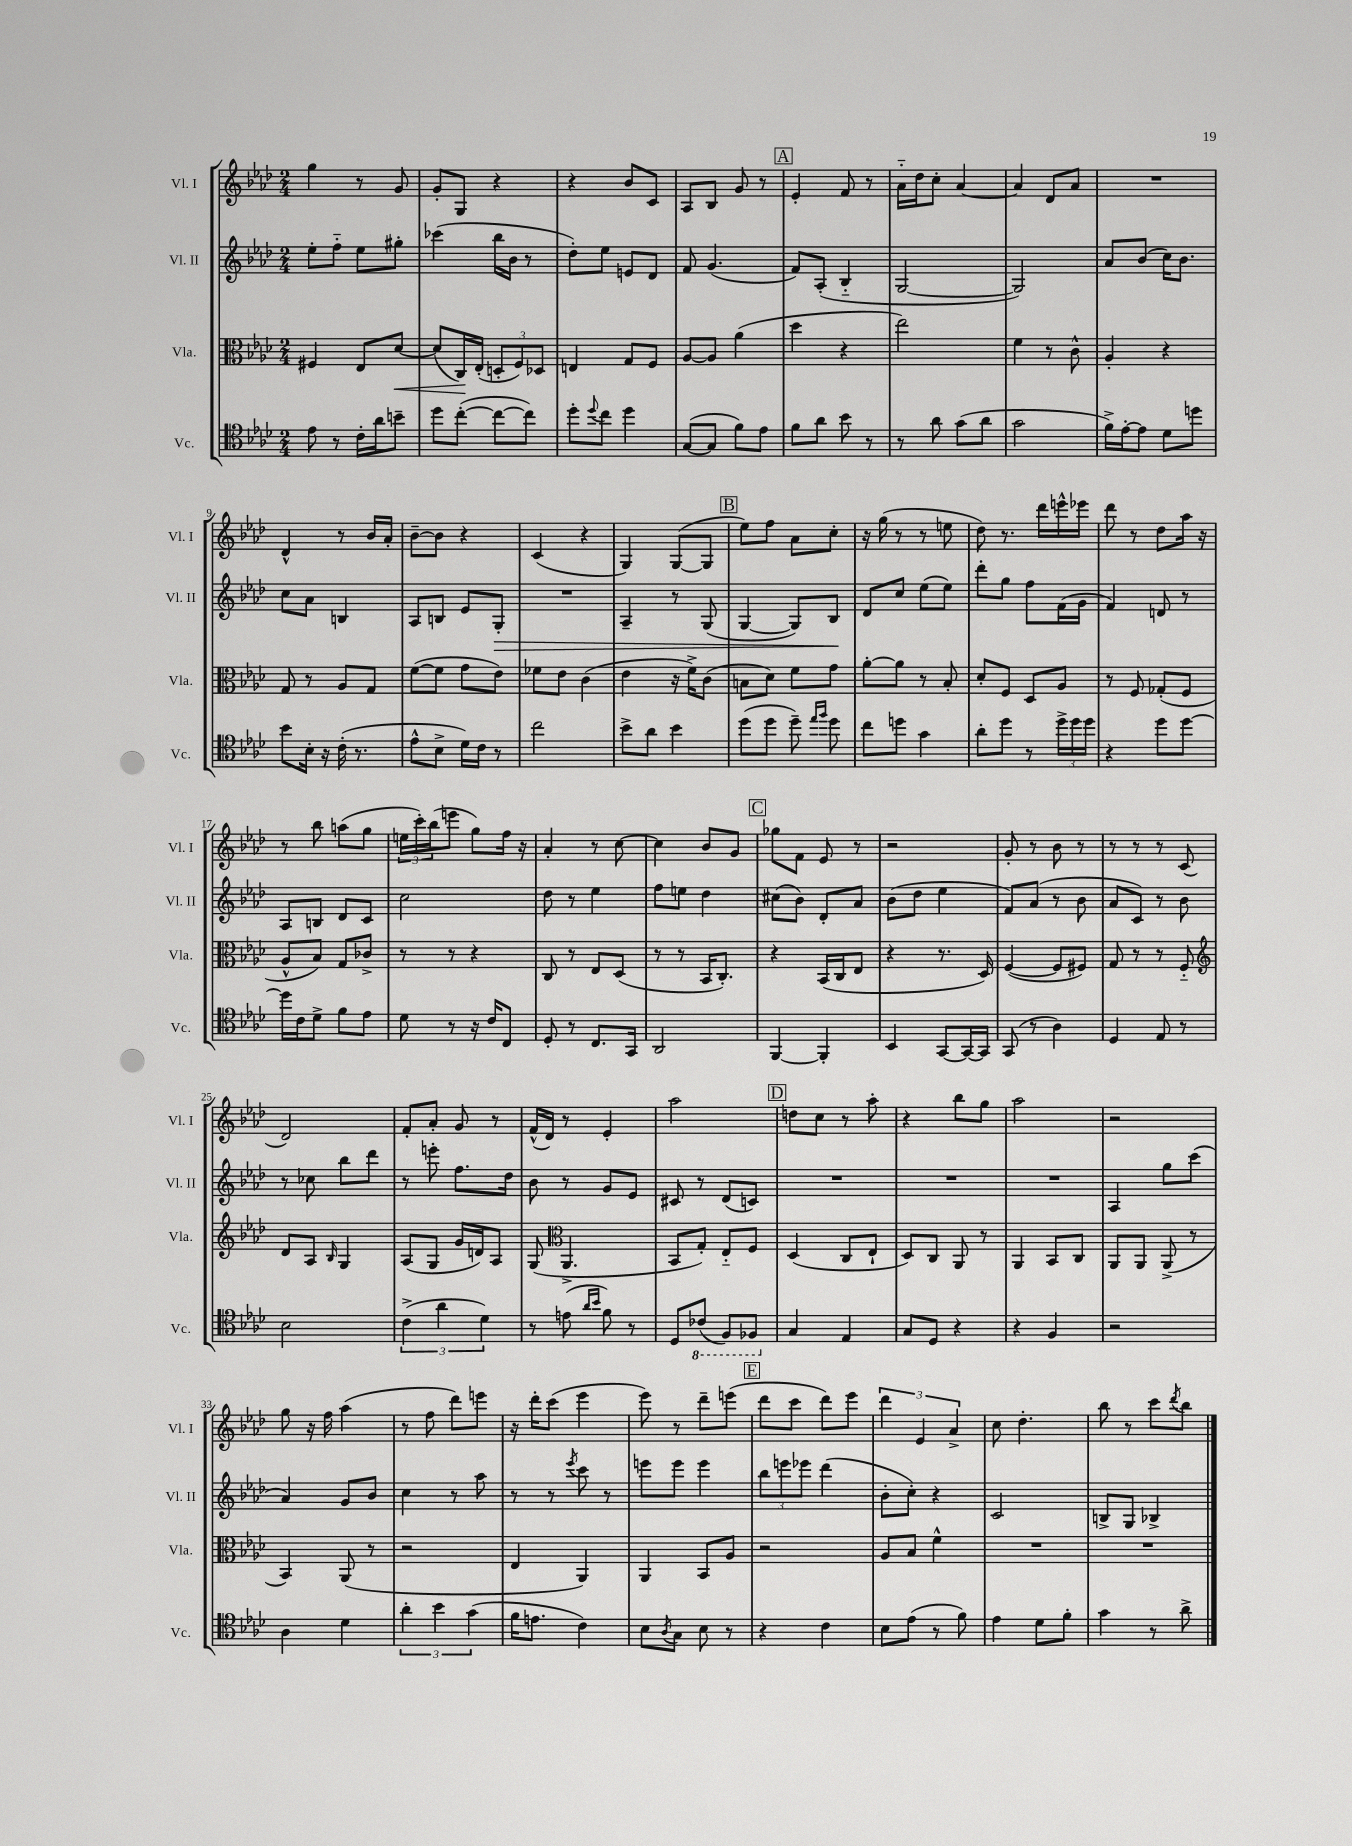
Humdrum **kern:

**kern	**kern	**dynam	**kern	**dynam	**kern
*part4	*part3	*part3	*part2	*part2	*part1
*staff4	*staff3	*staff3	*staff2	*staff2	*staff1
*I"Vc.	*I"Vla.	*	*I"Vl. II	*	*I"Vl. I
*I'Vc.	*I'Vla.	*	*I'Vl. II	*	*I'Vl. I
*clefC4	*clefC3	*	*clefG2	*	*clefG2
*k[b-e-a-d-]	*k[b-e-a-d-]	*	*k[b-e-a-d-]	*	*k[b-e-a-d-]
*M2/4	*M2/4	*	*M2/4	*	*M2/4
=1	=1	=1	=1	=1	=1
8e-\	4F#X/	.	8ee-'\L	.	4gg\
8r	.	.	8ff\J	.	.
16c'\LL	8E-/L	.	8ee-\L	.	8r
16a-\J	.	.	.	.	.
!	!	!LO:HP:b	!	!	!
8bn~\J	[8d-/J	<	8gg#X'\J	.	8g/
=2	=2	=2	=2	=2	=2
8dd-\L	(8d-/L]	.	(4ccc-X\	.	8g'/L
([8cc'\J	16C/L)	.	.	.	8G/J
.	(16E-'/JJ	[	.	.	.
8cc\L_	12Dn'/L	.	16bb-\LL	.	4r
.	.	.	16b-\JJ	.	.
.	12F/)	.	.	.	.
8cc\J])	.	.	8r	.	.
.	12D-X/J	.	.	.	.
=3	=3	=3	=3	=3	=3
8dd-'\L	4En/	.	8dd-'\L)	.	4r
8qqdd-/	.	.	.	.	.
8cc\J	.	.	8ee-\J	.	.
4dd-\	8G/L	.	8en/L	.	8b-/L
.	8F/J	.	8d-/J	.	8c/J
=4	=4	=4	=4	=4	=4
([8G/L	[8A-/L	.	8f/	.	8A-/L
8G/J]	8A-/J]	.	(4.g/	.	8B-/J
8f\L)	(4a-\	.	.	.	8g/
8e-\J	.	.	.	.	8r
!!LO:REH:place=s1:t=A
=5	=5	=5	=5	=5	=5
8f\L	4dd-\	.	8f/L)	.	4e-'/
8a-\J	.	.	(8A-'/J	.	.
8b-\	4r	.	4B-/	.	8f/
8r	.	.	.	.	8r
=6	=6	=6	=6	=6	=6
8r	2ee-\)	.	[2G/	.	16a-\LL
.	.	.	.	.	16dd-\J
8a-\	.	.	.	.	8cc'\J
(8g\L	.	.	.	.	[4a-/
8a-\J	.	.	.	.	.
=7	=7	=7	=7	=7	=7
2g\	4f\	.	2G/])	.	4a-/]
.	8r	.	.	.	8d-/L
.	8c^^\	.	.	.	8a-/J
=8	=8	=8	=8	=8	=8
16f^\LL)	4A-'/	.	8a-/L	.	2r
[16e-'\J	.	.	.	.	.
8e-\J]	.	.	(8b-/J	.	.
8d-\L	4r	.	16cc\KL)	.	.
.	.	.	8.b-\J	.	.
8ddn\J	.	.	.	.	.
!!LO:LB:g=z
=9	=9	=9	=9	=9	=9
8b-\L	8G/	.	8cc\L	.	4d-^^/
16B-'\Jk	8r	.	8a-\J	.	.
16r	.	.	.	.	.
(16c'\	8A-/L	.	4Bn/	.	8r
8.r	.	.	.	.	.
.	8G/J	.	.	.	16b-/LL
.	.	.	.	.	16a-'/JJ
=10	=10	=10	=10	=10	=10
8e-^^\L	([8f\L	.	8A-/L	.	[8b-~\L
8B-^\J	8f\J]	.	8Bn/J	.	8b-\J]
16d-\LL)	8g\L	.	8e-/L	.	4r
16c\JJ	.	.	.	.	.
!	!	!	!	!LO:HP:b	!
8r	8e-\J)	.	8G'/J	>	.
=11	=11	=11	=11	=11	=11
2cc\	8f-X\L	.	2r	.	(4c/
.	8e-\J	.	.	.	.
.	(4c\	.	.	.	4r
=12	=12	=12	=12	=12	=12
8b-^\L	4e-\	.	4A-~/	.	4G/)
8a-\J	.	.	.	.	.
4b-\	16r	.	8r	.	([8G/L
.	16f^\KL)	.	.	.	.
.	(8c\J	.	(8G/	.	8G/J]
!!LO:REH:place=s1:t=B
=13	=13	=13	=13	=13	=13
(8dd-\L	8Bn\L	.	[4G/	.	8ee-\L)
8dd-\J	8d-\J)	.	.	.	8ff\J
8dd-~\)	8f\L	.	8G/L])	.	8a-\L
16qqee-/LL	.	.	.	.	.
16qqff/JJ	.	.	.	.	.
8dd-\	8g\J	.	8B-/J	.	8cc'\J
.	.	.	.	]	.
=14	=14	=14	=14	=14	=14
8cc\L	[8a-'\L	.	8d-/L	.	16r
.	.	.	.	.	(16gg\
8ddn\J	8a-\J]	.	8cc/J	.	8r
4g\	8r	.	(8ee-\L	.	8r
.	8B-'/	.	8ee-\J)	.	8een\
=15	=15	=15	=15	=15	=15
8a-'\L	8d-'/L	.	8ddd-'\L	.	8dd-\)
8dd-\J	8F/J	.	8gg\J	.	8.r
8r	8D-/L	.	8ff\L	.	.
.	.	.	.	.	16ddd-\LL
24dd-^\LL	8A-/J	.	(16f\L	.	16eeen^^\
24dd-\	.	.	.	.	.
.	.	.	16g\JJ	.	16eee-X\JJ
24dd-\JJ	.	.	.	.	.
=16	=16	=16	=16	=16	=16
4r	8r	.	4f/)	.	8ddd-\
.	8F/	.	.	.	8r
8dd-\L	(8G-X'/L	.	8dn/	.	8dd-\L
[8dd-\J	8F/J	.	8r	.	16aa-\Jk
.	.	.	.	.	16r
!!LO:LB:g=z
=17	=17	=17	=17	=17	=17
16dd-\LL]	8A-^^/L	.	8A-/L	.	8r
16c\J	.	.	.	.	.
8d-^\J	8B-/J)	.	8Bn/J	.	8bb-\
8f\L	8G/L	.	8d-/L	.	(8aan\L
8e-\J	8c-X^/J	.	8c/J	.	8gg\J
=18	=18	=18	=18	=18	=18
8d-\	8r	.	2cc\	.	24een\LL
.	.	.	.	.	24ccc'\)
.	.	.	.	.	(24bb-\J
8r	8r	.	.	.	8eeen\J
16r	4r	.	.	.	8gg\L)
16c/KL	.	.	.	.	.
8C/J	.	.	.	.	16ff\Jk
.	.	.	.	.	16r
=19	=19	=19	=19	=19	=19
8D-'/	8C/	.	8dd-\	.	4a-'/
8r	8r	.	8r	.	.
8.C/L	8E-/L	.	4ee-\	.	8r
.	(8D-/J	.	.	.	[8cc\
16GG/Jk	.	.	.	.	.
=20	=20	=20	=20	=20	=20
2AA-/	8r	.	8ff\L	.	4cc\]
.	8r	.	8een\J	.	.
.	16BB-/KL	.	4dd-\	.	8b-/L
.	8.C'/J)	.	.	.	.
.	.	.	.	.	8g/J
!!LO:REH:place=s1:t=C
=21	=21	=21	=21	=21	=21
[4FF/	4r	.	(8cc#X\L	.	8gg-X\L
.	.	.	8b-\J)	.	8f\J
4FF'/]	(16BB-/LL	.	8d-'/L	.	8e-/
.	16C/J	.	.	.	.
.	8E-/J	.	8a-/J	.	8r
=22	=22	=22	=22	=22	=22
4BB-/	4r	.	(8b-\L	.	2r
.	.	.	8dd-\J	.	.
[8GG/L	8.r	.	4ee-\	.	.
16GG/L_	.	.	.	.	.
16GG/JJ]	16D-/)	.	.	.	.
=23	=23	=23	=23	=23	=23
(8GG/	([4F/	.	8f/L)	.	8g'/
8r	.	.	(8a-/J	.	8r
4A-\)	8F/L]	.	8r	.	8b-\
.	8F#X/J)	.	8b-\	.	8r
=24	=24	=24	=24	=24	=24
4D-/	8G/	.	8a-/L	.	8r
.	8r	.	8c/J)	.	8r
8E-/	8r	.	8r	.	8r
8r	8F/	.	8b-\	.	(8c/
!!LO:LB:g=z
=25	=25	=25	=25	=25	=25
*	*clefG2	*	*	*	*
2B-\	8d-/L	.	8r	.	2d-/)
.	8A-/J	.	8cc-X\	.	.
.	16qqB-/	.	.	.	.
.	4G/	.	8bb-\L	.	.
.	.	.	8ddd-\J	.	.
=26	=26	=26	=26	=26	=26
(6c^\	(8A-/L	.	8r	.	8f'/L
.	8G/J	.	8eeen'\	.	8a-'/J
6a-\	.	.	.	.	.
.	16g/LL	.	8.ff\L	.	8g/
.	16dn/J)	.	.	.	.
6d-\)	.	.	.	.	.
.	8A-/J	.	.	.	8r
.	.	.	16dd-\Jk	.	.
=27	=27	=27	=27	=27	=27
8r	(8G/	.	8b-\	.	(16f^^/LL
.	.	.	.	.	16d-/JJ)
*	*clefC3	*	*	*	*
(8en\	4.AA-^/	.	8r	.	8r
16qqa-/LL	.	.	.	.	.
16qqb-/JJ	.	.	.	.	.
8f\)	.	.	8g/L	.	4e-'/
8r	.	.	8e-/J	.	.
=28	=28	=28	=28	=28	=28
8D-/L	8BB-/L	.	8c#X/	.	2aa-\
*8ba	*	*	*	*	*
(8C-X/J	8G'/J)	.	8r	.	.
8FF/L)	8E-/L	.	(8d-/L	.	.
8FF-X/J	8F/J	.	8cn/J)	.	.
!!LO:REH:place=s1:t=D
=29	=29	=29	=29	=29	=29
*X8ba	*	*	*	*	*
4G/	(4D-/	.	2r	.	8ddn\L
.	.	.	.	.	8cc\J
4E-/	8C/L	.	.	.	8r
.	8E-`/J	.	.	.	8aa-'\
=30	=30	=30	=30	=30	=30
8G/L	8D-/L)	.	2r	.	4r
8D-/J	8C/J	.	.	.	.
4r	8AA-/	.	.	.	8bb-\L
.	8r	.	.	.	8gg\J
=31	=31	=31	=31	=31	=31
4r	4AA-/	.	2r	.	2aa-\
4F/	8BB-/L	.	.	.	.
.	8C/J	.	.	.	.
=32	=32	=32	=32	=32	=32
2r	8AA-/L	.	4A-/	.	2r
.	8AA-/J	.	.	.	.
.	(8AA-^/	.	8gg\L	.	.
.	8r	.	(8ccc\J	.	.
!!LO:LB:g=z
=33	=33	=33	=33	=33	=33
4A-\	4BB-/)	.	4a-/)	.	8gg\
.	.	.	.	.	16r
.	.	.	.	.	16ff\
4d-\	(8AA-/	.	8g/L	.	(4aa-\
.	8r	.	8b-/J	.	.
=34	=34	=34	=34	=34	=34
6a-'\	2r	.	4cc\	.	8r
.	.	.	.	.	8ff\
6b-\	.	.	.	.	.
.	.	.	8r	.	8ddd-\L)
(6g\	.	.	.	.	.
.	.	.	8aa-\	.	8eeen\J
=35	=35	=35	=35	=35	=35
16f\KL	4E-/	.	8r	.	16r
8.en\J	.	.	.	.	16ddd-'\KL
.	.	.	8r	.	(8ccc\J
.	.	.	8qeee-/	.	.
4c\)	4AA-/)	.	8ccc\	.	4eee-\
.	.	.	8r	.	.
=36	=36	=36	=36	=36	=36
8B-\L	4AA-/	.	8eeen\L	.	8eee-\)
8qA-/	.	.	.	.	.
8G\J	.	.	8eee\J	.	8r
8B-\	8BB-/L	.	4eee\	.	8ddd-~\L
8r	8A-/J	.	.	.	(8eeen\J
!!LO:REH:place=s1:t=E
=37	=37	=37	=37	=37	=37
4r	2r	.	12bb-\L	.	8ddd-\L
.	.	.	12eeen\	.	.
.	.	.	.	.	8ccc\J
.	.	.	12eee-X\J	.	.
4c\	.	.	(4ddd-\	.	8ddd-\L)
.	.	.	.	.	8eee-\J
=38	=38	=38	=38	=38	=38
8B-\L	8A-/L	.	8b-'\L	.	6ddd-\
(8e-\J	8B-/J	.	8cc'\J)	.	.
.	.	.	.	.	6e-/
8r	4f^^\	.	4r	.	.
.	.	.	.	.	6a-^/
8f\)	.	.	.	.	.
=39	=39	=39	=39	=39	=39
4e-\	2r	.	2c/	.	8cc\
.	.	.	.	.	4.dd-'\
8d-\L	.	.	.	.	.
8f'\J	.	.	.	.	.
=40	=40	=40	=40	=40	=40
4g\	2r	.	8Bn^/L	.	8bb-\
.	.	.	8G/J	.	8r
8r	.	.	4B-X^/	.	8ccc\L
.	.	.	.	.	8qddd-/
8a-^\	.	.	.	.	8bb-\J
==	==	==	==	==	==
*-	*-	*-	*-	*-	*-
